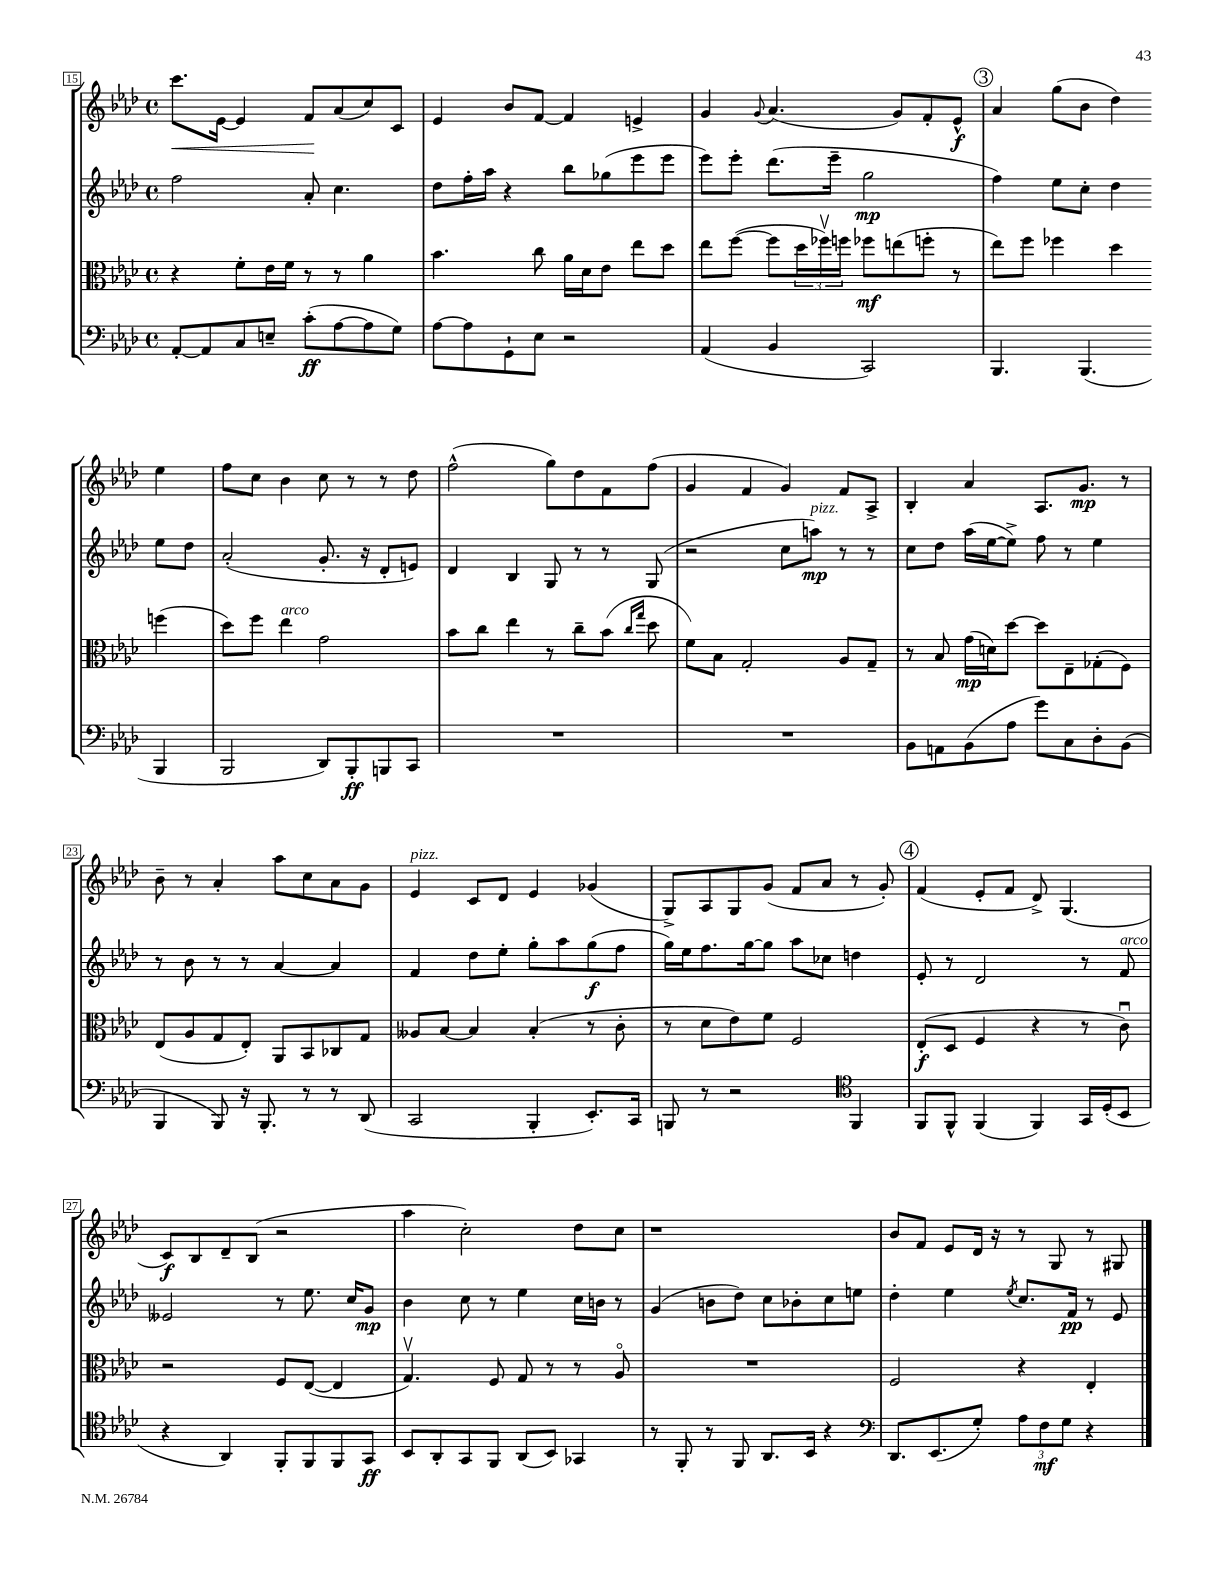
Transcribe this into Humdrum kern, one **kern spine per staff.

**kern	**dynam	**kern	**dynam	**kern	**dynam	**kern	**dynam
*part4	*part4	*part3	*part3	*part2	*part2	*part1	*part1
*staff4	*staff4	*staff3	*staff3	*staff2	*staff2	*staff1	*staff1
*clefF4	*	*clefC3	*	*clefG2	*	*clefG2	*
*k[b-e-a-d-]	*	*k[b-e-a-d-]	*	*k[b-e-a-d-]	*	*k[b-e-a-d-]	*
*M4/4	*	*M4/4	*	*M4/4	*	*M4/4	*
*met(c)	*	*met(c)	*	*met(c)	*	*met(c)	*
=15	=15	=15	=15	=15	=15	=15	=15
!	!	!	!	!	!	!	!LO:HP:b
[8AA-'/L	.	4r	.	2ff\	.	8.ccc\L	<
8AA-/]	.	.	.	.	.	.	.
.	.	.	.	.	.	[16e-\Jk	.
8C/	.	8f'\L	.	.	.	4e-/]	.
8En~/J	.	16e-\L	.	.	.	.	.
.	.	16f\JJ	.	.	.	.	.
(8c'\L	ff	8r	.	8a-'/	.	8f/L	.
[8A-\	.	8r	.	4.cc\	.	(8a-/	[
8A-\]	.	4a-\	.	.	.	8cc/)	.
8G\J)	.	.	.	.	.	8c/J	.
=16	=16	=16	=16	=16	=16	=16	=16
[8A-\L	.	4.b-\	.	8dd-\L	.	4e-/	.
8A-\]	.	.	.	16ff'\L	.	.	.
.	.	.	.	16aa-\JJ	.	.	.
8GG`\	.	.	.	4r	.	8b-/L	.
8E-\J	.	8cc\	.	.	.	[8f/J	.
2r	.	16a-\LL	.	8bb-\L	.	4f/]	.
.	.	16d-\J	.	.	.	.	.
.	.	8e-\J	.	(8gg-X\	.	.	.
.	.	8ee-\L	.	8eee-\	.	4en^/	.
.	.	8dd-\J	.	8eee-\J	.	.	.
=17	=17	=17	=17	=17	=17	=17	=17
(4AA-/	.	8ee-\L	.	8eee-\L)	.	4g/	.
.	.	([8ff\J	.	8eee-'\J	.	.	.
.	.	.	.	.	.	8qqg/	.
4BB-/	.	8ff\L]	.	(8.ddd-\L	.	(4.a-/	.
.	.	24dd-\L	.	.	.	.	.
.	.	24ff-Xv\)	.	.	.	.	.
.	.	.	.	16eee-~\Jk	.	.	.
.	.	24ffn\JJ	.	.	.	.	.
2CC/)	.	8ff-X\L	mf	2gg\	mp	.	.
.	.	(8een\	.	.	.	8g/L)	.
.	.	8ffn'\J	.	.	.	8f'/	.
.	.	8r	.	.	.	8e-^^/J	f
!!LO:REH:place=s1:t=3
=18	=18	=18	=18	=18	=18	=18	=18
4.BBB-/	.	8ee-\L)	.	4ff\)	.	4a-/	.
.	.	8ff\J	.	.	.	.	.
.	.	4ff-X\	.	8ee-\L	.	(8gg\L	.
(4.BBB-/	.	.	.	8cc'\J	.	8b-\J	.
.	.	4dd-\	.	4dd-\	.	4dd-\)	.
4BBB-/	.	(4ffn\	.	8ee-\L	.	4ee-\	.
.	.	.	.	8dd-\J	.	.	.
!!LO:LB:g=z
=19	=19	=19	=19	=19	=19	=19	=19
2BBB-/	.	8dd-\L)	.	(2a-'/	.	8ff\L	.
.	.	8ff\J	.	.	.	8cc\J	.
!	!	!LO:TX:a:i:t=arco	!	!	!	!	!
.	.	4ee-\	.	.	.	4b-\	.
8DD-/L)	.	2g\	.	8.g'/	.	8cc\	.
8BBB-'/	ff	.	.	.	.	8r	.
.	.	.	.	16r	.	.	.
8BBBn/	.	.	.	8d-'/L	.	8r	.
8CC/J	.	.	.	8en/J)	.	8dd-\	.
=20	=20	=20	=20	=20	=20	=20	=20
1r	.	8b-\L	.	4d-/	.	(2ff^^\	.
.	.	8cc\J	.	.	.	.	.
.	.	4ee-\	.	4B-/	.	.	.
.	.	8r	.	8G/	.	8gg\L)	.
.	.	8cc~\L	.	8r	.	8dd-\	.
.	.	(8b-\J	.	8r	.	8f\	.
.	.	16qqcc/LL	.	.	.	.	.
.	.	16qqgg/JJ	.	.	.	.	.
.	.	8dd-\	.	(8G/	.	(8ff\J	.
=21	=21	=21	=21	=21	=21	=21	=21
1r	.	8f\L)	.	2r	.	4g/	.
.	.	8B-\J	.	.	.	.	.
.	.	2G'/	.	.	.	4f/	.
.	.	.	.	8cc\L	.	4g/)	.
!	!	!	!	!LO:TX:a:i:t=pizz.	!	!	!
.	.	.	.	8aan\J)	mp	.	.
.	.	8A-/L	.	8r	.	8f/L	.
.	.	8G~/J	.	8r	.	8A-^/J	.
=22	=22	=22	=22	=22	=22	=22	=22
8BB-\L	.	8r	.	8cc\L	.	4B-'/	.
8AAn\	.	8B-/	.	8dd-\J	.	.	.
(8BB-\	.	(16g\LL	mp	(16aa-\LL	.	4a-/	.
.	.	16dn\J)	.	[16ee-\J	.	.	.
8A-\J	.	[8dd-\J	.	8ee-^\J])	.	.	.
8g\L)	.	8dd-\L]	.	8ff\	.	8.A-/L	.
8C\	.	8E-~\	.	8r	.	.	.
.	.	.	.	.	.	8.g/J	mp
8D-'\	.	(8G-X'\	.	4ee-\	.	.	.
(8BB-\J	.	8F\J)	.	.	.	8r	.
!!LO:LB:g=z
=23	=23	=23	=23	=23	=23	=23	=23
4BBB-/	.	(8E-/L	.	8r	.	8b-~\	.
.	.	8A-/	.	8b-\	.	8r	.
8BBB-/)	.	8G/	.	8r	.	4a-'/	.
16r	.	8E-'/J)	.	8r	.	.	.
8.BBB-'/	.	.	.	.	.	.	.
.	.	8AA-/L	.	[4a-/	.	8aa-\L	.
8r	.	8BB-/	.	.	.	8cc\	.
8r	.	8C-X/	.	4a-/]	.	8a-\	.
(8DD-/	.	8G/J	.	.	.	8g\J	.
=24	=24	=24	=24	=24	=24	=24	=24
!	!	!	!	!	!	!LO:TX:a:i:t=pizz.	!
2CC/	.	8A--X/L	.	4f/	.	4e-/	.
.	.	[8B-/J	.	.	.	.	.
.	.	4B-/]	.	8dd-\L	.	8c/L	.
.	.	.	.	8ee-'\J	.	8d-/J	.
4BBB-'/	.	(4B-'/	.	8gg'\L	.	4e-/	.
.	.	.	.	8aa-\	.	.	.
8.EE-'/L)	.	8r	.	(8gg\	f	(4g-X/	.
.	.	8c'\	.	8ff\J	.	.	.
16CC/Jk	.	.	.	.	.	.	.
=25	=25	=25	=25	=25	=25	=25	=25
8BBBn/	.	8r	.	16gg\LL)	.	8G^/L)	.
.	.	.	.	16ee-\J	.	.	.
8r	.	8d-\L	.	8.ff\	.	8A-/	.
2r	.	8e-\)	.	.	.	8G/	.
.	.	.	.	[16gg\k	.	.	.
.	.	8f\J	.	8gg\J]	.	(8g/J	.
.	.	2F/	.	8aa-\L	.	8f/L	.
.	.	.	.	8cc-X\J	.	8a-/J	.
*clefC4	*	*	*	*	*	*	*
4FF/	.	.	.	4ddn\	.	8r	.
.	.	.	.	.	.	8g'/)	.
!!LO:REH:place=s1:t=4
=26	=26	=26	=26	=26	=26	=26	=26
8FF/L	.	(8E-'/L	f	8e-'/	.	(4f/	.
8FF^^/J	.	8D-/J	.	8r	.	.	.
(4FF/	.	4F/	.	2d-/	.	8e-'/L	.
.	.	.	.	.	.	8f/J	.
4FF/)	.	4r	.	.	.	8d-^/)	.
.	.	.	.	.	.	(4.G/	.
16GG/LL	.	8r	.	8r	.	.	.
(16D-'/J	.	.	.	.	.	.	.
!	!	!	!	!LO:TX:a:i:t=arco	!	!	!
8BB-/J	.	8cu\)	.	8f/	.	.	.
!!LO:LB:g=z
=27	=27	=27	=27	=27	=27	=27	=27
4r	.	2r	.	2e--X/	.	8c/L)	f
.	.	.	.	.	.	8B-/	.
4AA-/)	.	.	.	.	.	8d-~/	.
.	.	.	.	.	.	(8B-/J	.
8FF'/L	.	8F/L	.	8r	.	2r	.
8FF/	.	([8E-/J	.	8.ee-\	.	.	.
8FF/	.	4E-/]	.	.	.	.	.
.	.	.	.	16cc/KL	.	.	.
8GG/J	ff	.	.	8g/J	mp	.	.
=28	=28	=28	=28	=28	=28	=28	=28
8BB-/L	.	4.Gv/)	.	4b-\	.	4aa-\	.
8AA-'/	.	.	.	.	.	.	.
8GG/	.	.	.	8cc\	.	2cc'\)	.
8FF/J	.	8F/	.	8r	.	.	.
(8AA-/L	.	8G/	.	4ee-\	.	.	.
8BB-/J)	.	8r	.	.	.	.	.
4GG-X/	.	8r	.	16cc\LL	.	8dd-\L	.
.	.	.	.	16bn\JJ	.	.	.
.	.	8A-/	.	8r	.	8cc\J	.
=29	=29	=29	=29	=29	=29	=29	=29
8r	.	1r	.	(4g/	.	1r	.
8FF'/	.	.	.	.	.	.	.
8r	.	.	.	8bn\L	.	.	.
8FF/	.	.	.	8dd-\J)	.	.	.
8.AA-/L	.	.	.	8cc\L	.	.	.
.	.	.	.	8b-X'\	.	.	.
16BB-/Jk	.	.	.	.	.	.	.
4r	.	.	.	8cc\	.	.	.
.	.	.	.	8een\J	.	.	.
=30	=30	=30	=30	=30	=30	=30	=30
*clefF4	*	*	*	*	*	*	*
8.DD-/L	.	2F/	.	4dd-'\	.	8b-/L	.
.	.	.	.	.	.	8f/J	.
(8.EE-/	.	.	.	.	.	.	.
.	.	.	.	4ee-\	.	8e-/L	.
8G'/J)	.	.	.	.	.	16d-/Jk	.
.	.	.	.	.	.	16r	.
.	.	.	.	8qee-/	.	.	.
12A-\L	.	4r	.	8.cc/L	.	8r	.
12F\	mf	.	.	.	.	.	.
.	.	.	.	.	.	8G/	.
12G\J	.	.	.	.	.	.	.
.	.	.	.	16f/Jk	pp	.	.
4r	.	4E-'/	.	8r	.	8r	.
.	.	.	.	8e-/	.	8G#X/	.
==	==	==	==	==	==	==	==
*-	*-	*-	*-	*-	*-	*-	*-
